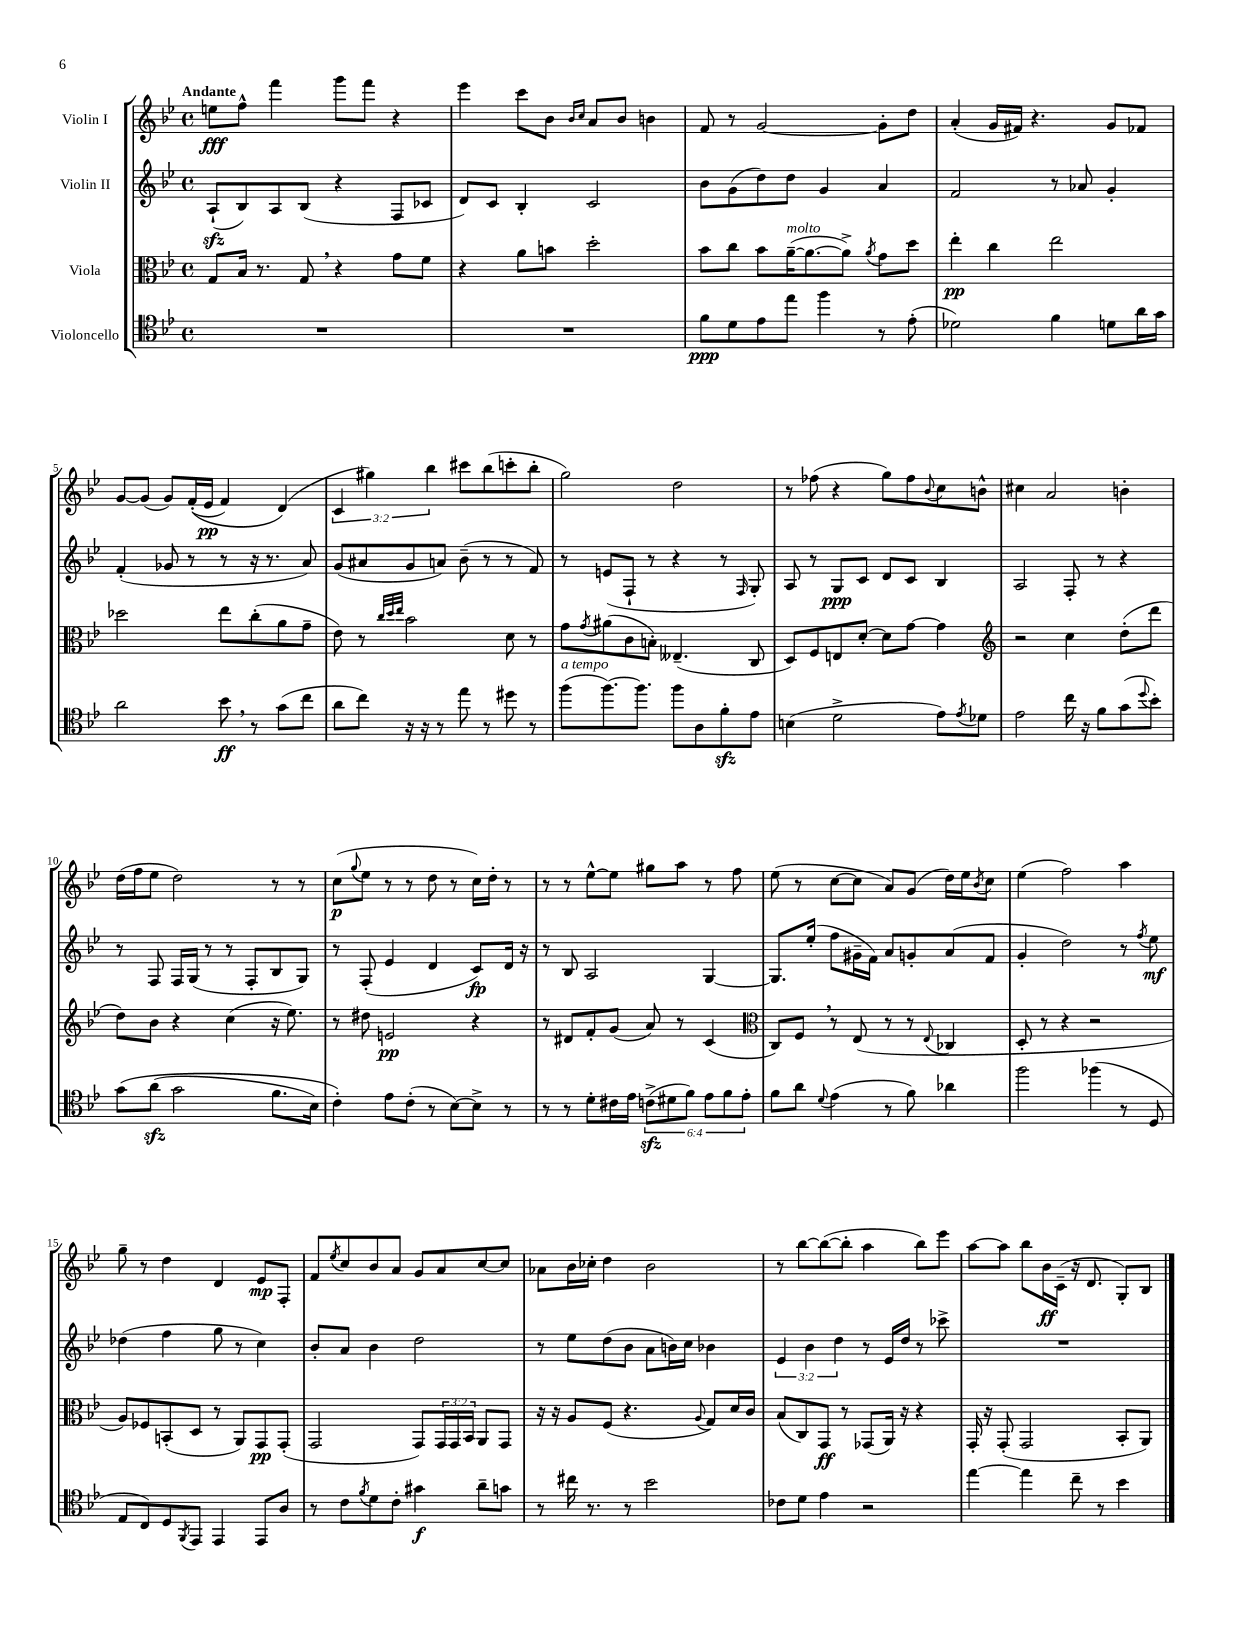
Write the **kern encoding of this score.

**kern	**kern	**kern	**kern
*staff4	*staff3	*staff2	*staff1
*clefC4	*clefC3	*clefG2	*clefG2
*k[b-e-]	*k[b-e-]	*k[b-e-]	*k[b-e-]
*M4/4	*M4/4	*M4/4	*M4/4
*met(c)	*met(c)	*met(c)	*met(c)
1r	8G	(8A`	8ee
.	16B-	8B-)	8ff^^
.	8.r	.	.
.	.	8A	4fff
.	8G	(8B-	.
.	4r	4r	8ggg
.	.	.	8fff
.	8g	8F	4r
.	8f	8c-	.
=	=	=	=
1r	4r	8d)	4eee-
.	.	8c	.
.	8a	4B-'	8ccc
.	8b	.	8b-
.	.	.	16qqb-
.	.	.	16qqcc
.	2dd'	2c	8a
.	.	.	8b-
.	.	.	4b
=	=	=	=
8f	8b-	8b-	8f
8d	8cc	(8g	8r
8e-	8b-	8dd)	[2g
8ee-	([16a~	8dd	.
.	8.a_	.	.
4ff	.	4g	.
.	8a^])	.	.
.	8qa	.	.
8r	8g	4a	8g']
(8e-'	8dd	.	8dd
=	=	=	=
2d-)	4ee-'	2f	(4a'
.	4cc	.	16g
.	.	.	16f#)
.	.	.	4.r
4f	2ee-	8r	.
.	.	8a-	.
8d	.	4g'	8g
16a	.	.	8f-
16g	.	.	.
=	=	=	=
2a	2dd-	(4f'	[8g
.	.	.	(8g]
.	.	8g-	8g)
.	.	8r	&((16f'
.	.	.	16e-
8b-	8ee-	8r	4f)
8r	(8cc'	16r	.
.	.	8.r	.
(8g	8a	.	(4d&)
8cc	8g~	8a)	.
=	=	=	=
8a	8e-)	(8g	6c
8cc)	8r	8a#	.
.	.	.	6gg#)
.	32qqcc	.	.
.	32qqdd	.	.
.	32qqee-	.	.
16r	2b-	8g	.
16r	.	.	.
.	.	.	6bb-
8r	.	8a)	.
8ee-	.	(8b-~	8ccc#
8r	.	8r	(8bb-
8dd#	8d	8r	8ccc'
8r	8r	8f)	8bb-'
=	=	=	=
(8ff	8g	8r	2gg)
.	8qg	.	.
[8.ff)	(8a#	(8e	.
.	8c	8F`	.
8.ff]	.	.	.
.	8B')	8r	.
8ff	(4.E--~	4r	2dd
8A	.	.	.
8f'	.	8r	.
.	.	16qqF	.
8e-	8C	8G')	.
=	=	=	=
(4B	8D)	8A	8r
.	8F	8r	(8ff-
2d^	8E	8G	4r
.	[8d'	8c	.
.	8d]	8d	8gg)
.	[8g	8c	8ff-
.	.	.	8qqb-
8e-)	4g]	4B-	8cc
8qe-	.	.	.
8d-	.	.	8b^^
=	=	=	=
*	*clefG2	*	*
2e-	2r	2A	4cc#
.	.	.	2a
16cc	4cc	8F'	.
16r	.	.	.
8f	.	8r	.
(8g	(8dd'	4r	4b'
8qqdd	.	.	.
8b-')	8ddd	.	.
=	=	=	=
&(8g	8dd)	8r	(16dd
.	.	.	16ff
(8a	8b-	8F	8ee-
2g	4r	16F	2dd)
.	.	(16G	.
.	.	8r	.
.	(4cc	8r	.
.	.	8F'	.
8.f	16r	8B-	8r
.	8.ee-)	.	.
.	.	8G)	8r
16B-)	.	.	.
=	=	=	=
4c'&)	8r	8r	(8cc
.	.	.	8qqgg
.	8dd#	(8F'	8ee-
8e-	2e	4e-	8r
(8c'	.	.	8r
8r	.	4d	8dd
[8B-)	.	.	8r
8B-^]	4r	8c)	16cc)
.	.	.	16dd'
8r	.	16d	8r
.	.	16r	.
=	=	=	=
8r	8r	8r	8r
8r	8d#	8B-	8r
8d'	8f'	2A	[8ee-^^
16c#	(8g	.	8ee-]
16e-	.	.	.
(12c^	8a)	.	8gg#
12d#	.	.	.
.	8r	.	8aa
12f)	.	.	.
12e-	(4c	[4G	8r
12f	.	.	.
.	.	.	8ff
12e-'	.	.	.
=	=	=	=
*	*clefC3	*	*
8f	8C)	8.G]	(8ee-
8a	8F	.	8r
.	.	(16ee-'	.
8qqd	.	.	.
(4e-	8r	8ff	[8cc
.	(8E-	16g#~	8cc]
.	.	16f)	.
8r	8r	8a	8a)
8f)	8r	8g'	(8g
.	8qqE-	.	.
4a-	4C-	(8a	16dd)
.	.	.	16ee-
.	.	.	8qb-
.	.	8f	8cc
=	=	=	=
2ff	8D'	4g'	(4ee-
.	8r	.	.
.	4r	2dd)	2ff)
(4ff-	2r	.	.
8r	.	8r	4aa
.	.	8qff	.
8D	.	8ee-	.
=	=	=	=
8E-	8A)	(4dd-	8gg~
8C)	8F-	.	8r
8D	(8BB'	4ff	4dd
8qFF	.	.	.
8EE-	8D	.	.
4EE-	8r	8gg	4d
.	8AA)	8r	.
8EE-	8GG	4cc)	8e-
8A	(8GG'	.	8F'
=	=	=	=
8r	2GG	8b-'	8f
.	.	.	8qee-
8c	.	8a	8cc
8qf	.	.	.
8d	.	4b-	8b-
8c'	.	.	8a
4g#	8GG)	2dd	8g
.	24GG	.	8a
.	24GG	.	.
.	24BB-	.	.
8a~	8AA	.	[8cc
8g	8GG	.	8cc]
=	=	=	=
8r	16r	8r	8a-
.	16r	.	.
16cc#	8A	8ee-	16b-
8.r	.	.	16cc-'
.	(8F	(8dd	4dd
8r	4.r	8b-	.
2b-	.	8a	2b-
.	.	16b)	.
.	.	16cc	.
.	8qqA	.	.
.	8G)	4b-	.
.	16d	.	.
.	16c	.	.
=	=	=	=
8c-	(8B-	6e-	8r
8d	8C)	.	[8bb-
.	.	6b-	.
4e-	8GG	.	(8bb-_
.	.	6dd	.
.	8r	.	8bb-']
2r	(8GG-	8r	4aa
.	16AA)	16e-	.
.	16r	16dd	.
.	4r	8r	8bb-)
.	.	8ccc-^	8eee-
=	=	=	=
[4ee-	16GG'	1r	[8aa
.	16r	.	.
.	(8GG'	.	8aa]
4ee-]	2GG	.	8bb-
.	.	.	16b-
.	.	.	(16c~
8cc~	.	.	16r
.	.	.	8.d
8r	.	.	.
4b-	8BB-'	.	8G')
.	8AA)	.	8B-
==	==	==	==
*-	*-	*-	*-
